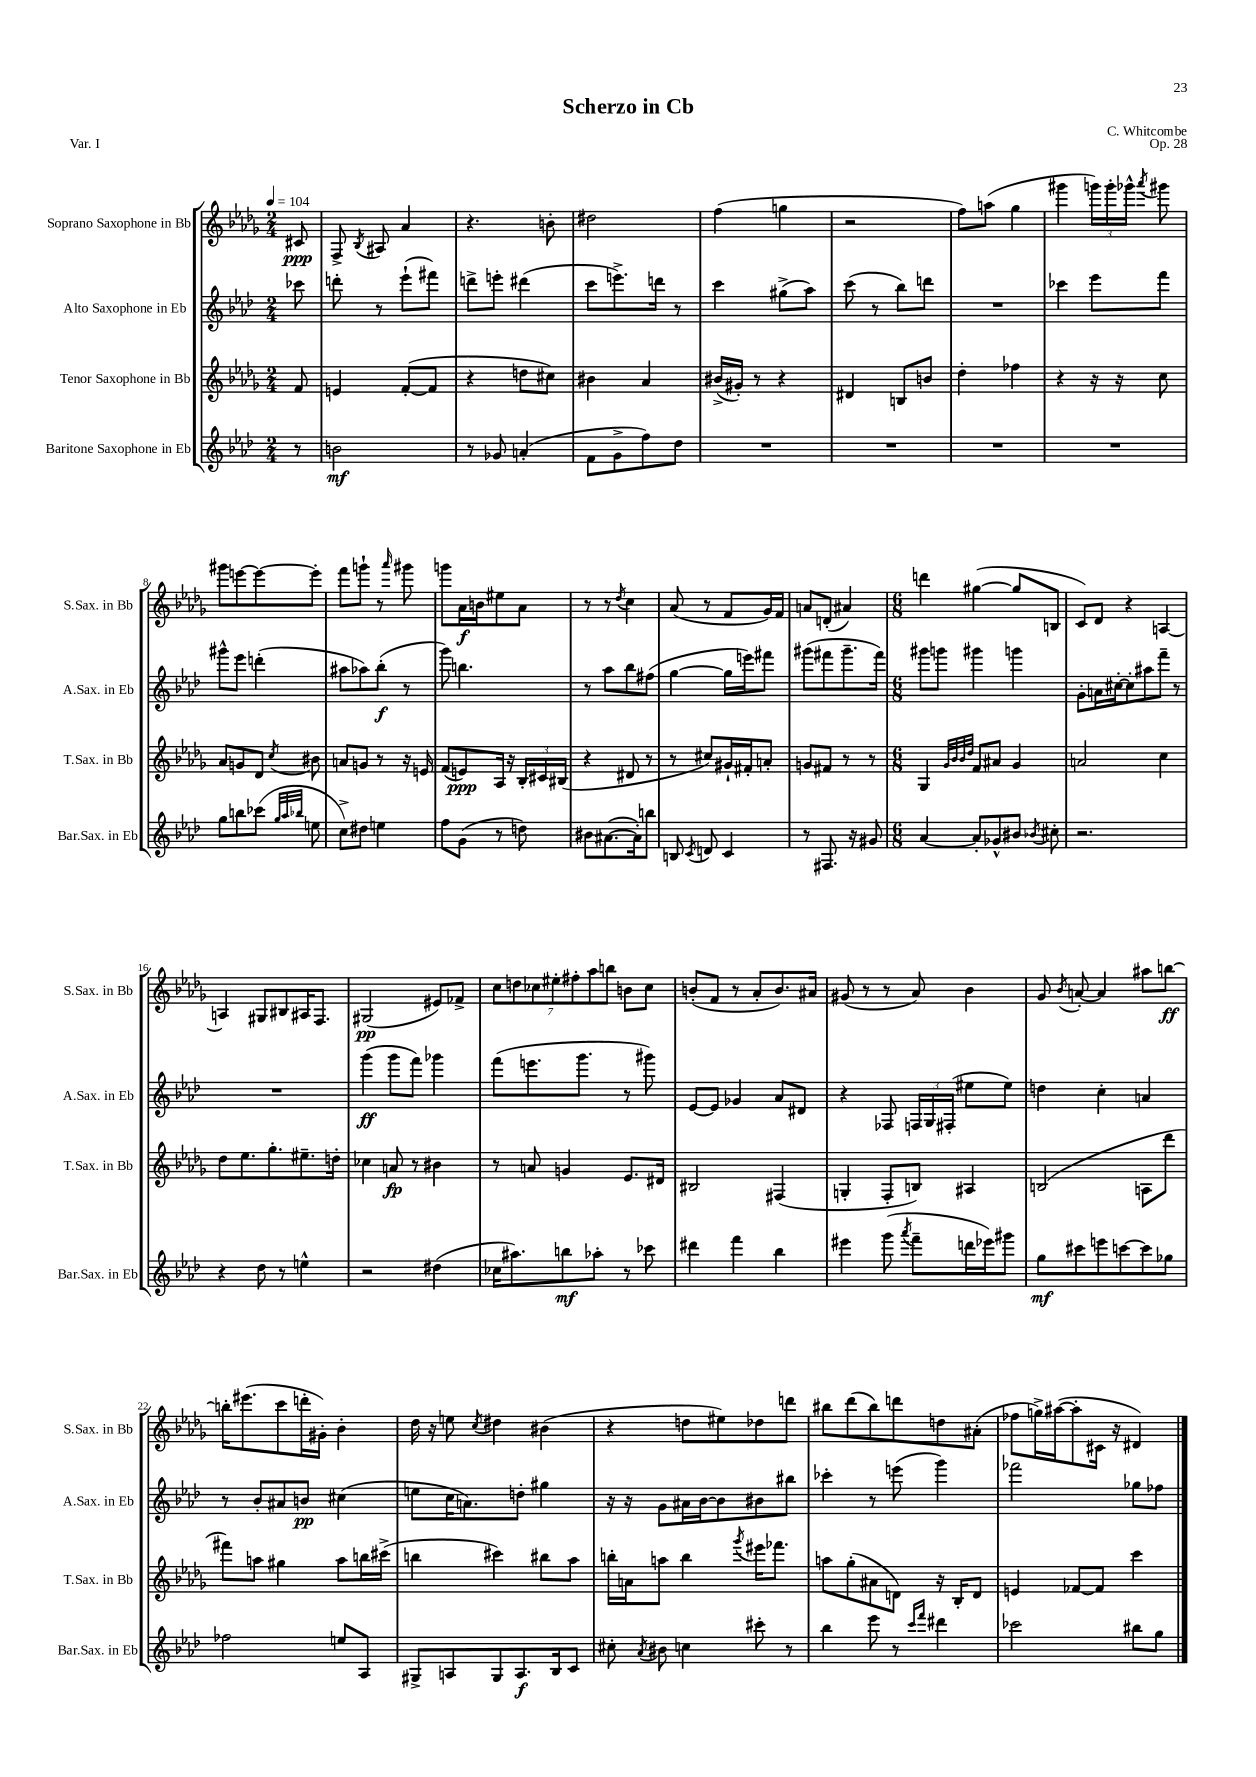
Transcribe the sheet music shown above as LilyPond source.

\header { title = "Scherzo in Cb" composer = "C. Whitcombe" opus = "Op. 28" piece = "Var. I" }
<<
\new StaffGroup <<
\new Staff = "s0" \with { instrumentName = "Soprano Saxophone in Bb" shortInstrumentName = "S.Sax. in Bb" } {
    \clef treble \key des \major \numericTimeSignature \time 2/4 \partial 8 \tempo 4 = 104
    \autoBeamOff cis'8\ppp |
    f8-> \acciaccatura { bes8 } ais8 aes'4 |
    r4. b'8-. |
    dis''2 |
    f''4( g''4 |
    r2 |
    f''8[) a''8]( ges''4 |
    gis'''4 \tuplet 3/2 { g'''16[) g'''16-. ges'''16]-^ } \acciaccatura { aes'''8 } gis'''8 |
    gis'''8[ e'''8~ e'''8~ e'''8]-. |
    f'''8[ g'''8]-! r8 \grace { aes'''16 } gis'''8 |
    g'''8[ aes'16\f b'16 eis''8 aes'8] |
    r8 r8 \acciaccatura { des''8 } c''4 |
    aes'8( r8 f'8[ ges'16) f'16] |
    a'8[ d'8]-.( ais'4) |
    \numericTimeSignature \time 6/8 d'''4 gis''4~( gis''8[ b8] |
    c'8[) des'8] r4 a4~ |
    a4 gis8[ bis8 ais16 f8.] |
    gis2\pp( eis'8[) fes'8]-> |
    \tuplet 7/4 { c''8[ d''8 ces''8 eis''8-. fis''8-. aes''8 b''8] } b'8[ ces''8] |
    b'8[-.( f'8] r8 aes'8[-. b'8.) ais'16] |
    gis'8( r8 r8 aes'8) bes'4 |
    ges'8 \acciaccatura { bes'8 } a'8~-. a'4 ais''8[ b''8]~\ff |
    b''16[-. eis'''8.( c'''8 d'''16-. gis'16]-.) bes'4-. |
    des''16 r16 e''8 \acciaccatura { c''8 } dis''4 bis'4( |
    r4 d''8[ eis''8) des''8 d'''8] |
    bis''8[ des'''8( bis''8) d'''8 d''8 ais'8]-.( |
    fes''8[ g''16->) ais''16~( ais''8-. cis'16] r16 dis'4) \bar "|." |
}
\new Staff = "s1" \with { instrumentName = "Alto Saxophone in Eb" shortInstrumentName = "A.Sax. in Eb" } {
    \clef treble \key aes \major \numericTimeSignature \time 2/4 \partial 8
    \autoBeamOff ces'''8 |
    d'''8-. r8 ees'''8[-!( fis'''8]) |
    d'''8[-> e'''8]-. dis'''4( |
    c'''8[ e'''8.->) d'''16] r8 |
    c'''4 gis''8[->( aes''8]) |
    c'''8( r8 bes''8[) d'''8] |
    R2 |
    ces'''4 ees'''8[ f'''8] |
    gis'''8[-^ ees'''8] d'''4-.( |
    ais''8[ aes''8) bes''8]-.\f( r8 |
    g'''8) b''4. |
    r8 aes''8[ bes''8 fis''8]( |
    g''4~ g''16[ e'''16) fis'''8] |
    gis'''8[( fis'''8 gis'''8.-- fis'''16]) |
    \numericTimeSignature \time 6/8 gis'''8[ g'''8] gis'''4 g'''4 |
    g'8[-. a'16 cis''16~-. cis''8-. ais''8 f'''8]-- r8 |
    R2. |
    g'''4\ff( g'''8[ f'''8]) ges'''4 |
    f'''8[( e'''8. g'''8.] r8 gis'''8) |
    ees'8[~ ees'8] ges'4 aes'8[ dis'8] |
    r4 fes8 \tuplet 3/2 { f16[ g16 fis16]-.( } eis''8[ eis''8]) |
    d''4 c''4-. a'4 |
    r8 bes'8[-. ais'8 b'8]\pp cis''4( |
    e''8[ c''16 a'8.) d''8]-. gis''4 |
    r16 r16 g'8[ ais'16 bes'16~ bes'8 bis'8 bis''8] |
    ces'''4-. r8 e'''8( g'''4) |
    fes'''2 ges''8[ fes''8] \bar "|." |
}
\new Staff = "s2" \with { instrumentName = "Tenor Saxophone in Bb" shortInstrumentName = "T.Sax. in Bb" } {
    \clef treble \key des \major \numericTimeSignature \time 2/4 \partial 8
    \autoBeamOff f'8 |
    e'4 f'8[~-.( f'8] |
    r4 d''8[ cis''8]) |
    bis'4 aes'4 |
    bis'16[->( gis'16]-.) r8 r4 |
    dis'4 b8[ b'8] |
    des''4-. fes''4 |
    r4 r16 r16 c''8 |
    aes'8[ g'8 des'8] \acciaccatura { c''8 } bis'8 |
    a'8[ g'8] r8 r16 e'16 |
    f'8[( e'8\ppp) aes16] r16 \tuplet 3/2 { bes16[-. cis'16 bis16]( } |
    r4 dis'8 r8 |
    r8 cis''8[) gis'16-! fis'16-. a'8]-. |
    g'8[ fis'8] r8 r8 |
    \numericTimeSignature \time 6/8 ges4 \grace { ges'32[ bes'32 bes'32 des''32] } f'8[ ais'8] ges'4 |
    a'2 c''4 |
    des''8[ ees''8. ges''8.-. eis''8.-- d''16]-. |
    ces''4 a'8\fp r8 bis'4 |
    r8 a'8 g'4 ees'8.[ dis'16] |
    bis2 fis4( |
    g4-. f8[-. b8]) ais4 |
    b2( a8[ des'''8] |
    fis'''8[) a''8] gis''4 a''8[ b''16 cis'''16]->( |
    b''4 cis'''4) bis''8[ aes''8] |
    b''16[-. a'16 a''8] b''4 \acciaccatura { ges'''8 } eis'''16[ fes'''8.] |
    a''8[ ges''8-.( ais'8 d'8]) r16 bes16[-. d'8] |
    e'4 fes'8[~ fes'8] c'''4 \bar "|." |
}
\new Staff = "s3" \with { instrumentName = "Baritone Saxophone in Eb" shortInstrumentName = "Bar.Sax. in Eb" } {
    \clef treble \key aes \major \numericTimeSignature \time 2/4 \partial 8
    \autoBeamOff r8 |
    b'2\mf |
    r8 ges'8 a'4-.( |
    f'8[ g'8-> f''8) des''8] |
    R2 |
    R2 |
    R2 |
    R2 |
    g''8[ b''8 ces'''8]( \grace { g''32[ aes''32 bes''32] } e''8 |
    c''8[->) dis''8] e''4 |
    f''8[ g'8]( r8 d''8) |
    bis'8[ ais'8.~( ais'16-.) b''8] |
    b8 \acciaccatura { c'8 } d'8 c'4 |
    r8 fis8. r16 gis'8 |
    \numericTimeSignature \time 6/8 aes'4~ aes'8[-. ges'8-^ bis'8] \acciaccatura { bes'8 } cis''8-. |
    r2. |
    r4 des''8 r8 e''4-^ |
    r2 dis''4( |
    ces''16[ ais''8.) b''8\mf aes''8]-. r8 ces'''8 |
    dis'''4 f'''4 bes''4 |
    eis'''4 g'''8( \acciaccatura { aes'''8 } f'''8[-- d'''16 ees'''16) gis'''8] |
    g''8[\mf cis'''8 e'''8 c'''8~ c'''8 ges''8] |
    fes''2 e''8[ aes8] |
    gis8[-> a8 gis8 a8.\f bes16 c'8] |
    cis''8-. \acciaccatura { aes'8 } bis'8 c''4 cis'''8-. r8 |
    bes''4 ees'''8 r8 \grace { c'''16[ f'''16] } dis'''4 |
    ces'''2 bis''8[ g''8] \bar "|." |
}
>>
>>
